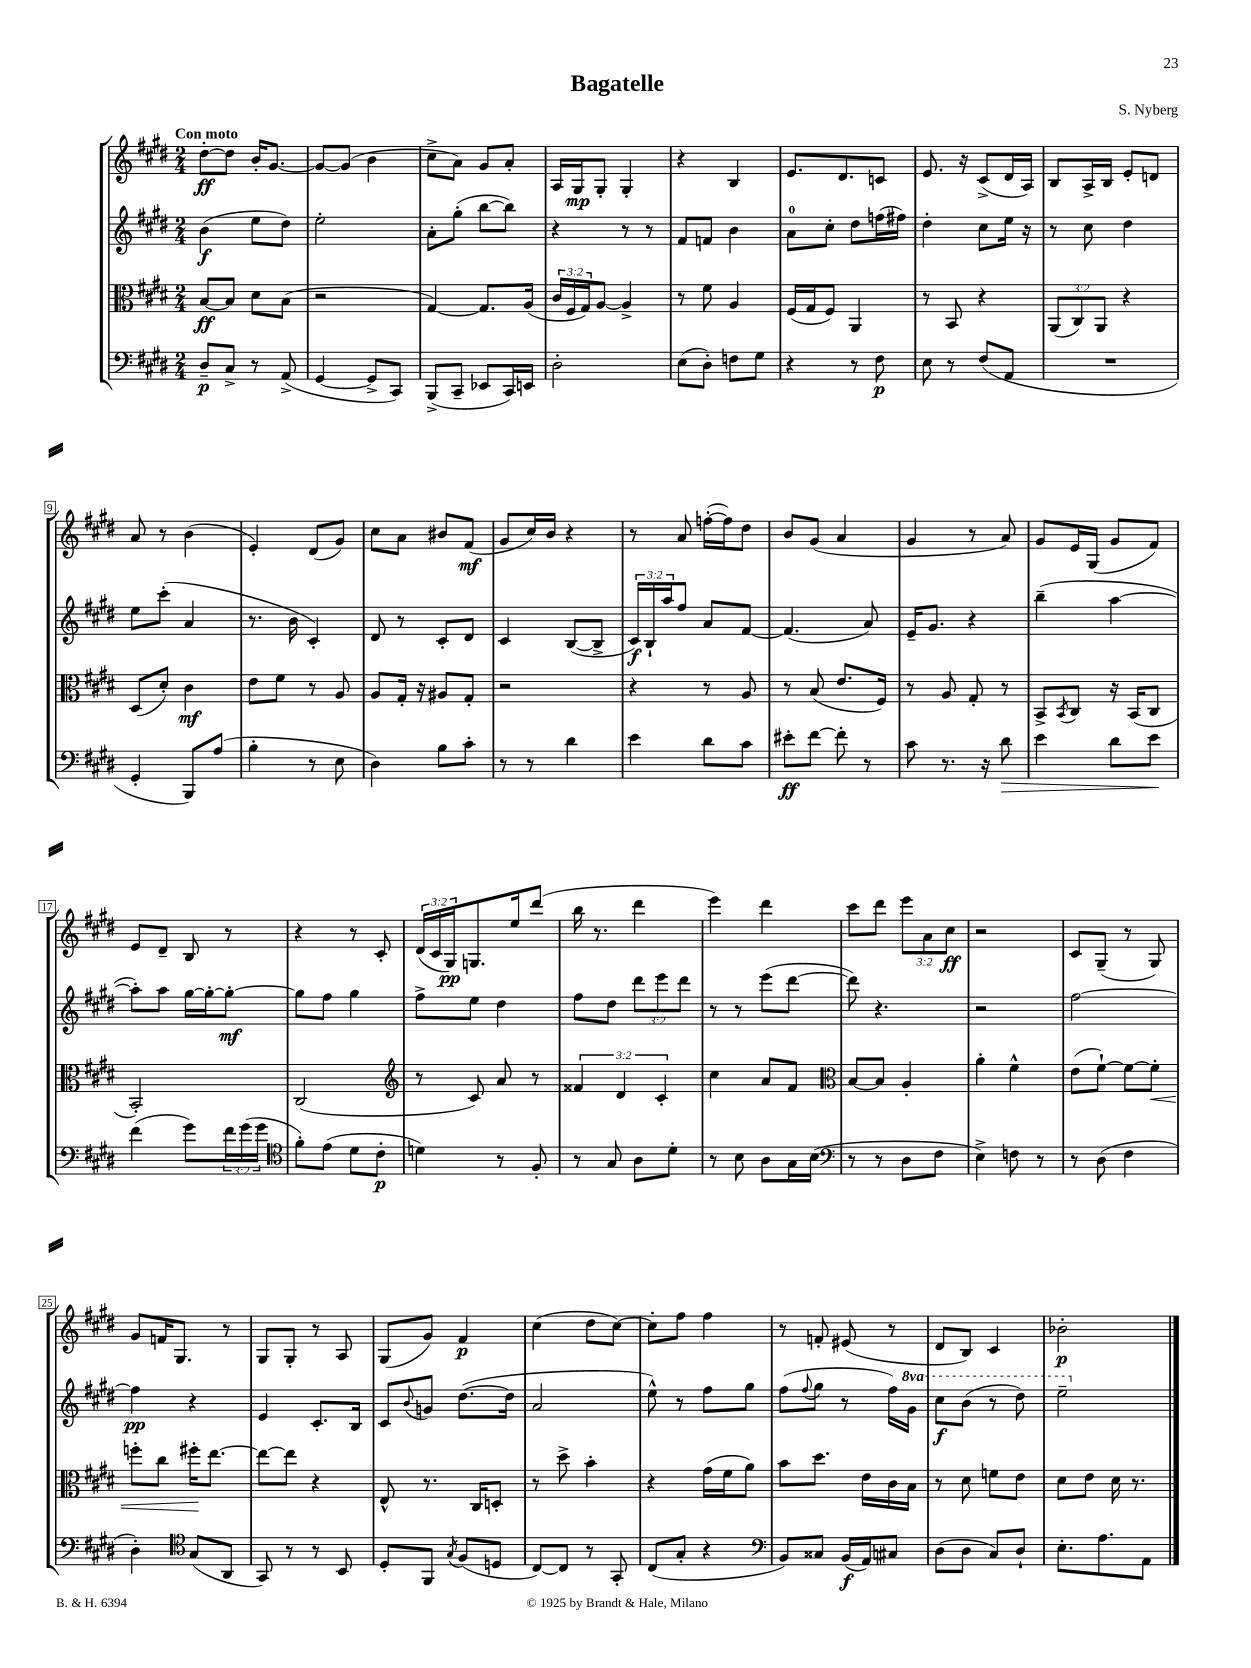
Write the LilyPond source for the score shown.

\header { title = "Bagatelle" composer = "S. Nyberg" }
<<
\new StaffGroup <<
\new Staff = "s0" {
    \clef treble \key e \major \numericTimeSignature \time 2/4 \override Staff.TupletNumber.text = #tuplet-number::calc-fraction-text \tempo "Con moto"
    dis''8~-.\ff dis''8 b'16-. gis'8.~ |
    gis'8~ gis'8( b'4 |
    cis''8-> a'8) gis'8 a'8-. |
    a16 gis16\mp gis8-. gis4-. |
    r4 b4 |
    e'8. dis'8. c'8 |
    e'8. r16 cis'8->( dis'16 a16) |
    b8 a16-> b16 e'8-. d'8 |
    a'8 r8 b'4( |
    e'4-.) dis'8( gis'8) |
    cis''8 a'8 bis'8 fis'8\mf( |
    gis'8 cis''16) b'16 r4 |
    r8 a'8 f''16~-.( f''16) dis''8 |
    b'8 gis'8( a'4 |
    gis'4 r8 a'8) |
    gis'8 e'16 gis16( gis'8 fis'8) |
    e'8 dis'8-- b8 r8 |
    r4 r8 cis'8-. |
    \tuplet 3/2 { dis'16( cis'16 gis16\pp) } g8. e''16 dis'''8( |
    b''16 r8. dis'''4 |
    e'''4) dis'''4 |
    cis'''8 dis'''8 \tuplet 3/2 { e'''8 a'8 cis''8\ff } |
    r2 |
    cis'8 gis8--( r8 gis8) |
    gis'8 f'16 gis8. r8 |
    gis8 gis8-. r8 a8 |
    gis8( gis'8) fis'4\p |
    cis''4( dis''8 cis''8~) |
    cis''8-. fis''8 fis''4 |
    r8 f'8-. eis'8( r8 |
    dis'8 b8) cis'4 |
    bes'2-.\p \bar "|." |
}
\new Staff = "s1" {
    \clef treble \key e \major \numericTimeSignature \time 2/4 \override Staff.TupletNumber.text = #tuplet-number::calc-fraction-text \set Staff.ottavationMarkups = #ottavation-simple-ordinals
    b'4\f( e''8 dis''8) |
    e''2-. |
    a'8-. gis''8-.( b''8~ b''8) |
    r4 r8 r8 |
    fis'8 f'8 b'4 |
    a'8-0 cis''8-. dis''8 f''16( fis''16) |
    dis''4-. cis''8 e''16 r16 |
    r8 cis''8 dis''4 |
    e''8 cis'''8-.( a'4 |
    r8. b'16 cis'4-.) |
    dis'8 r8 cis'8-. dis'8 |
    cis'4 b8~( b8-> |
    \tuplet 3/2 { cis'16\f) b16-! a''16 } fis''8 a'8 fis'8~ |
    fis'4.( a'8) |
    e'16-- gis'8. r4 |
    b''4--( a''4~ |
    a''8-.) a''8 gis''16~ gis''16~-. gis''8~-.\mf |
    gis''8 fis''8 gis''4 |
    fis''8-> e''8 dis''4 |
    fis''8 dis''8 \tuplet 3/2 { dis'''8 e'''8 dis'''8 } |
    r8 r8 e'''8( dis'''8~ |
    dis'''8) r4. |
    r2 |
    fis''2~ |
    fis''4\pp r4 |
    e'4 cis'8.-. b16 |
    cis'8 \appoggiatura { b'8 } g'8 dis''8.~( dis''16 |
    a'2 |
    e''8-^) r8 fis''8 gis''8 |
    fis''8( \appoggiatura { fis''8 } gis''8 r8 fis''16) \ottava #1 gis''16 |
    cis'''8\f b''8( r8 dis'''8) |
    e'''2-- \ottava #0 \bar "|." |
}
\new Staff = "s2" {
    \clef alto \key e \major \numericTimeSignature \time 2/4 \override Staff.TupletNumber.text = #tuplet-number::calc-fraction-text
    b8~\ff b8 dis'8 b8( |
    r2 |
    gis4~) gis8. a16( |
    \tuplet 3/2 { cis'16 fis16 gis16) } a8~ a4-> |
    r8 fis'8 a4 |
    fis16( gis16 fis8) a,4 |
    r8 b,8 r4 |
    \tuplet 3/2 { a,8( cis8) a,8 } r4 |
    dis8( dis'8-.) cis'4\mf |
    e'8 fis'8 r8 a8 |
    a8 gis16-. r16 ais8 gis8-. |
    r2 |
    r4 r8 a8 |
    r8 b8( e'8. fis16) |
    r8 a8 gis8-. r8 |
    b,8-> \acciaccatura { b,8 } cis8 r16 b,16( cis8 |
    b,2-.) |
    cis2( |
    \clef treble r8 cis'8) a'8 r8 |
    \tuplet 3/2 { fisis'4 dis'4 cis'4-. } |
    cis''4 a'8 fis'8 |
    \clef alto b8~ b8 a4-. |
    a'4-. fis'4-^ |
    e'8( fis'8~-!) fis'8~ fis'8-.\< |
    f''8-. cis''8 fis''16-.\! e''8.~ |
    e''8~ e''8 r4 |
    e8-^ r8. cis16 d8-. |
    r8 dis''8-> b'4-. |
    r4 gis'16( fis'16 a'8) |
    b'8 dis''8. e'16 cis'16 b16 |
    r8 dis'8 f'8 e'8 |
    dis'8 e'8 dis'16 r8. \bar "|." |
}
\new Staff = "s3" {
    \clef bass \key e \major \numericTimeSignature \time 2/4 \override Staff.TupletNumber.text = #tuplet-number::calc-fraction-text
    dis8--\p cis8-> r8 a,8->( |
    gis,4~ gis,8-> cis,8) |
    b,,8->( cis,8-- ees,8 cis,16) e,16 |
    dis2-. |
    e8( dis8-.) f8 gis8 |
    r4 r8 fis8\p |
    e8 r8 fis8( a,8 |
    R2 |
    gis,4-. b,,8) a8( |
    b4-. r8 e8 |
    dis4) b8 cis'8-. |
    r8 r8 dis'4 |
    e'4 dis'8 cis'8 |
    eis'8-.\ff fis'8~ fis'8-. r8 |
    cis'8 r8. r16 dis'8\> |
    e'4 dis'8 e'8\! |
    fis'4( gis'8) \tuplet 3/2 { fis'16 gis'16( gis'16 } |
    \clef tenor fis'8-.) e'8( dis'8 cis'8-.\p |
    d'4) r8 fis8-. |
    r8 gis8 a8 dis'8-. |
    r8 b8 a8 gis16 b16( |
    \clef bass r8 r8 dis8 fis8 |
    e4->) f8 r8 |
    r8 dis8( fis4 |
    dis4-.) \clef tenor gis8( a,8 |
    gis,8) r8 r8 b,8 |
    dis8-. fis,8 \acciaccatura { gis8 } fis8( d8 |
    cis8~) cis8 r8 gis,8-. |
    cis8( gis8-. r4 |
    \clef bass b,8) cisis8 b,16\f( a,16) cis8 |
    dis8( dis8 cis8) dis8-! |
    e8.-. a8. a,8 \bar "|." |
}
>>
>>
\layout { \context { \Score \override BarNumber.stencil = #(make-stencil-boxer 0.1 0.3 ly:text-interface::print) } }
